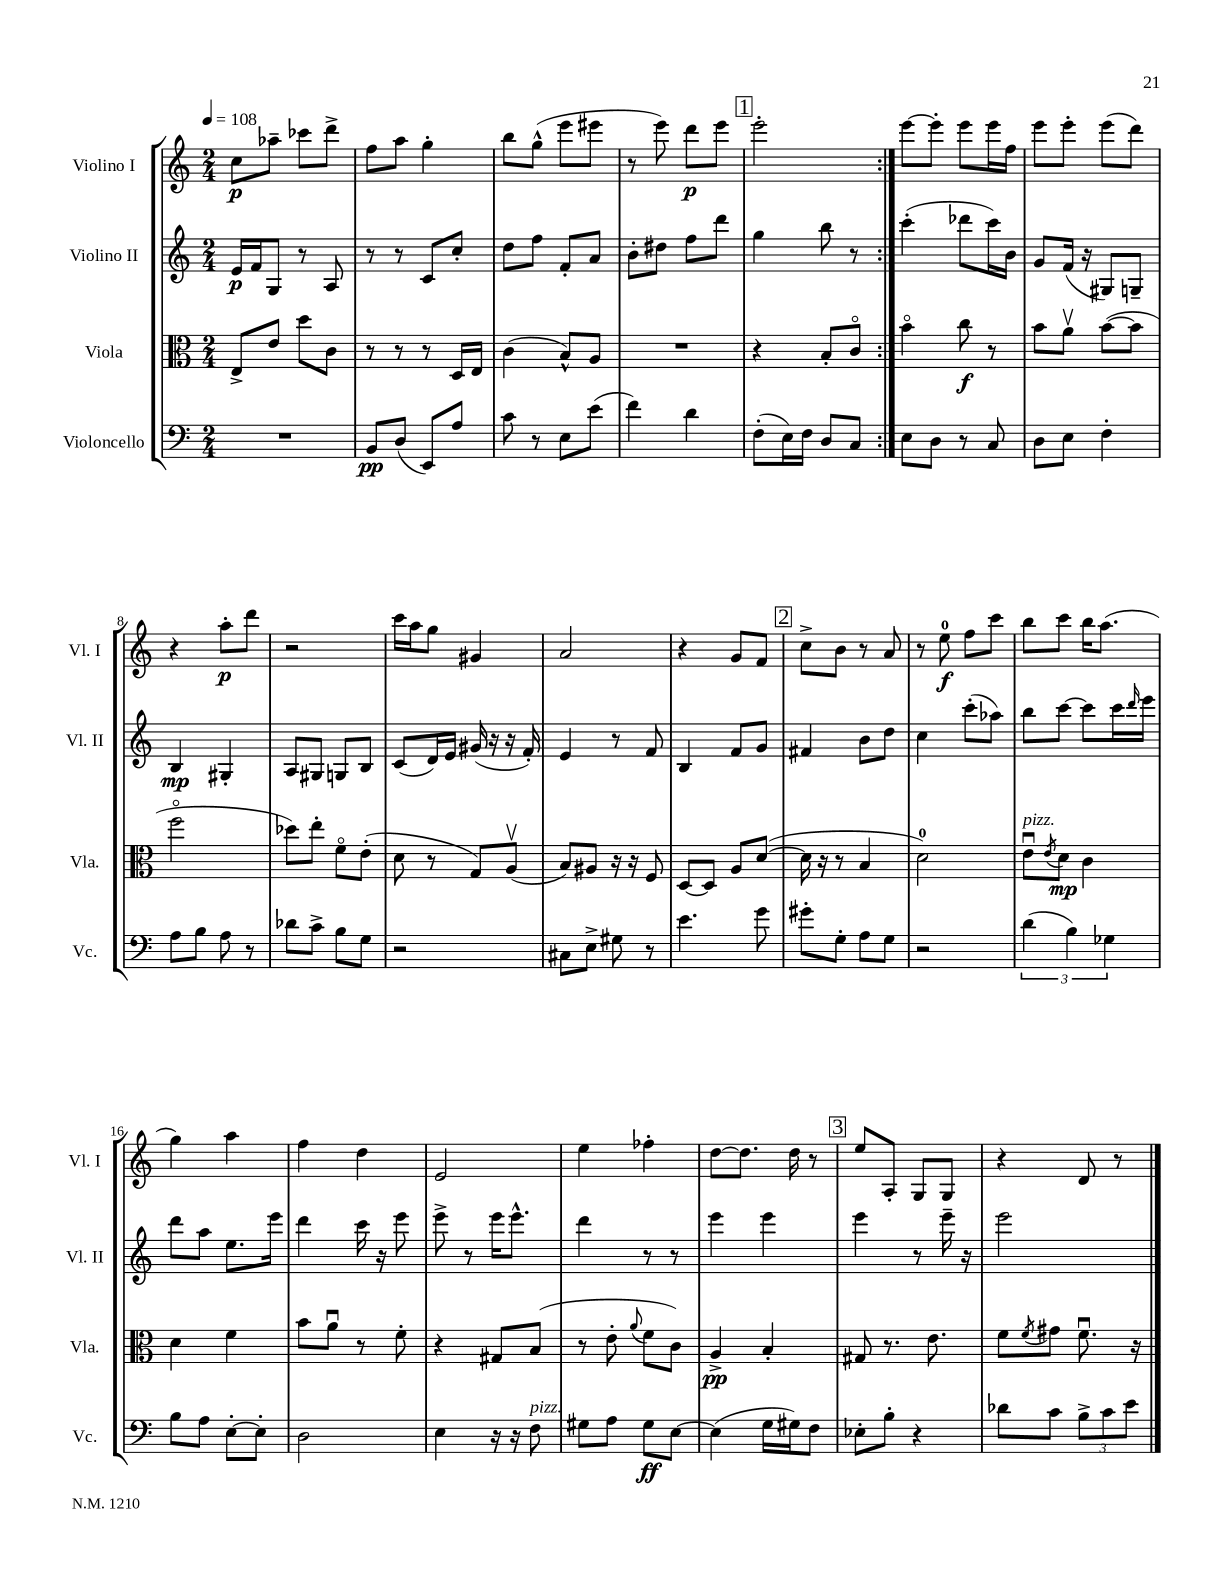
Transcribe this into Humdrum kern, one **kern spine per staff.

**kern	**kern	**kern	**kern
*staff4	*staff3	*staff2	*staff1
*clefF4	*clefC3	*clefG2	*clefG2
*k[]	*k[]	*k[]	*k[]
*M2/4	*M2/4	*M2/4	*M2/4
*MM108	*MM108	*MM108	*MM108
2r	8E^/L	16e/LL	8cc\L
.	.	16f/J	.
.	8e/J	8G/J	8aa-~\J
.	8dd\L	8r	8ccc-\L
.	8c\J	8A/	8ddd^\J
=	=	=	=
8BB/L	8r	8r	8ff\L
(8D/J	8r	8r	8aa\J
8EE/L)	8r	8c/L	4gg'\
8A/J	16D/LL	8cc'/J	.
.	16E/JJ	.	.
=	=	=	=
8c\	(4c\	8dd\L	8bb\L
8r	.	8ff\J	(8gg^^\J
8E\L	8B^^/L)	8f'/L	8eee\L
(8e\J	8A/J	8a/J	8eee#\J
=	=	=	=
4f\)	2r	8b'\L	8r
.	.	8dd#\J	8eee\)
4d\	.	8ff\L	8ddd\L
.	.	8ddd\J	8eee\J
=	=	=	=
(8F'\L	4r	4gg\	2eee'\
16E\L)	.	.	.
16F\JJ	.	.	.
8D/L	8B'/L	8bb\	.
8C/J	8co/J	8r	.
=:|!	=:|!	=:|!	=:|!
8E\L	4bo\	(4ccc'\	[8eee\L
8D\J	.	.	8eee'\]J
8r	8cc\	8ddd-\L	8eee\L
8C/	8r	16ccc\L)	16eee\L
.	.	16b\JJ	16ff\JJ
=	=	=	=
8D\L	8b\L	8g/L	8eee\L
8E\J	8av\J	(16f/Jk	8eee'\J
.	.	16r	.
4F'\	([8b\L	8G#/L)	(8eee\L
.	8b\]J	8G~/J	8ddd\J)
=	=	=	=
8A\L	2ffo\	4B/	4r
8B\J	.	.	.
8A\	.	4G#'/	8aa'\L
8r	.	.	8ddd\J
=	=	=	=
8d-\L	8dd-\L)	8A/L	2r
8c^\J	8ee'\J	8G#/J	.
8B\L	8fo\L	8G/L	.
8G\J	(8e'\J	8B/J	.
=	=	=	=
2r	8d\	(8c/L	16ccc\LL
.	.	.	16aa\J
.	8r	16d/L)	8gg\J
.	.	16e/JJ	.
.	8G/L)	(16g#/	4g#/
.	.	16r	.
.	(8Av/J	16r	.
.	.	16f'/)	.
=	=	=	=
8C#\L	8B/L)	4e/	2a/
8E^\J	8A#/J	.	.
8G#\	16r	8r	.
.	16r	.	.
8r	8F/	8f/	.
=	=	=	=
4.e\	[8D/L	4B/	4r
.	8D/]J	.	.
.	8A/L	8f/L	8g/L
8g\	([8d/J	8g/J	8f/J
=	=	=	=
8g#'\L	16d\]	4f#/	8cc^\L
.	16r	.	.
8G'\J	8r	.	8b\J
8A\L	4B/	8b\L	8r
8G\J	.	8dd\J	8a/
=	=	=	=
2r	2d\)	4cc\	8r
.	.	.	8ee\
.	.	(8ccc'\L	8ff\L
.	.	8aa-\J)	8ccc\J
=	=	=	=
(6d\	8eu\L	8bb\L	8bb\L
.	8qe/	.	.
.	8d\J	[8ccc\J	8ccc\J
6B\)	.	.	.
.	4c\	8ccc\]L	16bb\LK
.	.	.	(8.aa\J
6G-\	.	.	.
.	.	16ccc\L	.
.	.	16qqddd/	.
.	.	16eee\JJ	.
=	=	=	=
8B\L	4d\	8ddd\L	4gg\)
8A\J	.	8aa\J	.
[8E'\L	4f\	8.ee\L	4aa\
8E'\]J	.	.	.
.	.	16eee\Jk	.
=	=	=	=
2D\	8b\L	4ddd\	4ff\
.	8au\J	.	.
.	8r	16ccc\	4dd\
.	.	16r	.
.	8f'\	8eee\	.
=	=	=	=
4E\	4r	8eee^\	2e/
.	.	8r	.
16r	8G#/L	16eee\LK	.
16r	.	8.eee^^\J	.
8F\	(8B/J	.	.
=	=	=	=
8G#\L	8r	4ddd\	4ee\
8A\J	8e'\	.	.
.	8qqa/	.	.
8G#\L	8f\L	8r	4ff-'\
[8E\J	8c\J)	8r	.
=	=	=	=
(4E\]	4A^/	4eee\	[8dd\L
.	.	.	8.dd\]J
16G\LL	4B'/	4eee\	.
16G#\J)	.	.	16dd\
8F\J	.	.	8r
=	=	=	=
8E-'\L	8G#/	4eee\	8ee/L
8B'\J	8.r	.	8A'/J
4r	.	8r	8G/L
.	8.e\	.	.
.	.	16eee~\	8G/J
.	.	16r	.
=	=	=	=
8d-\L	8f\L	2eee\	4r
.	8qf/	.	.
8c\J	8g#\J	.	.
12B^\L	8.fu\	.	8d/
12c\	.	.	.
.	.	.	8r
12e\J	.	.	.
.	16r	.	.
==	==	==	==
*-	*-	*-	*-
